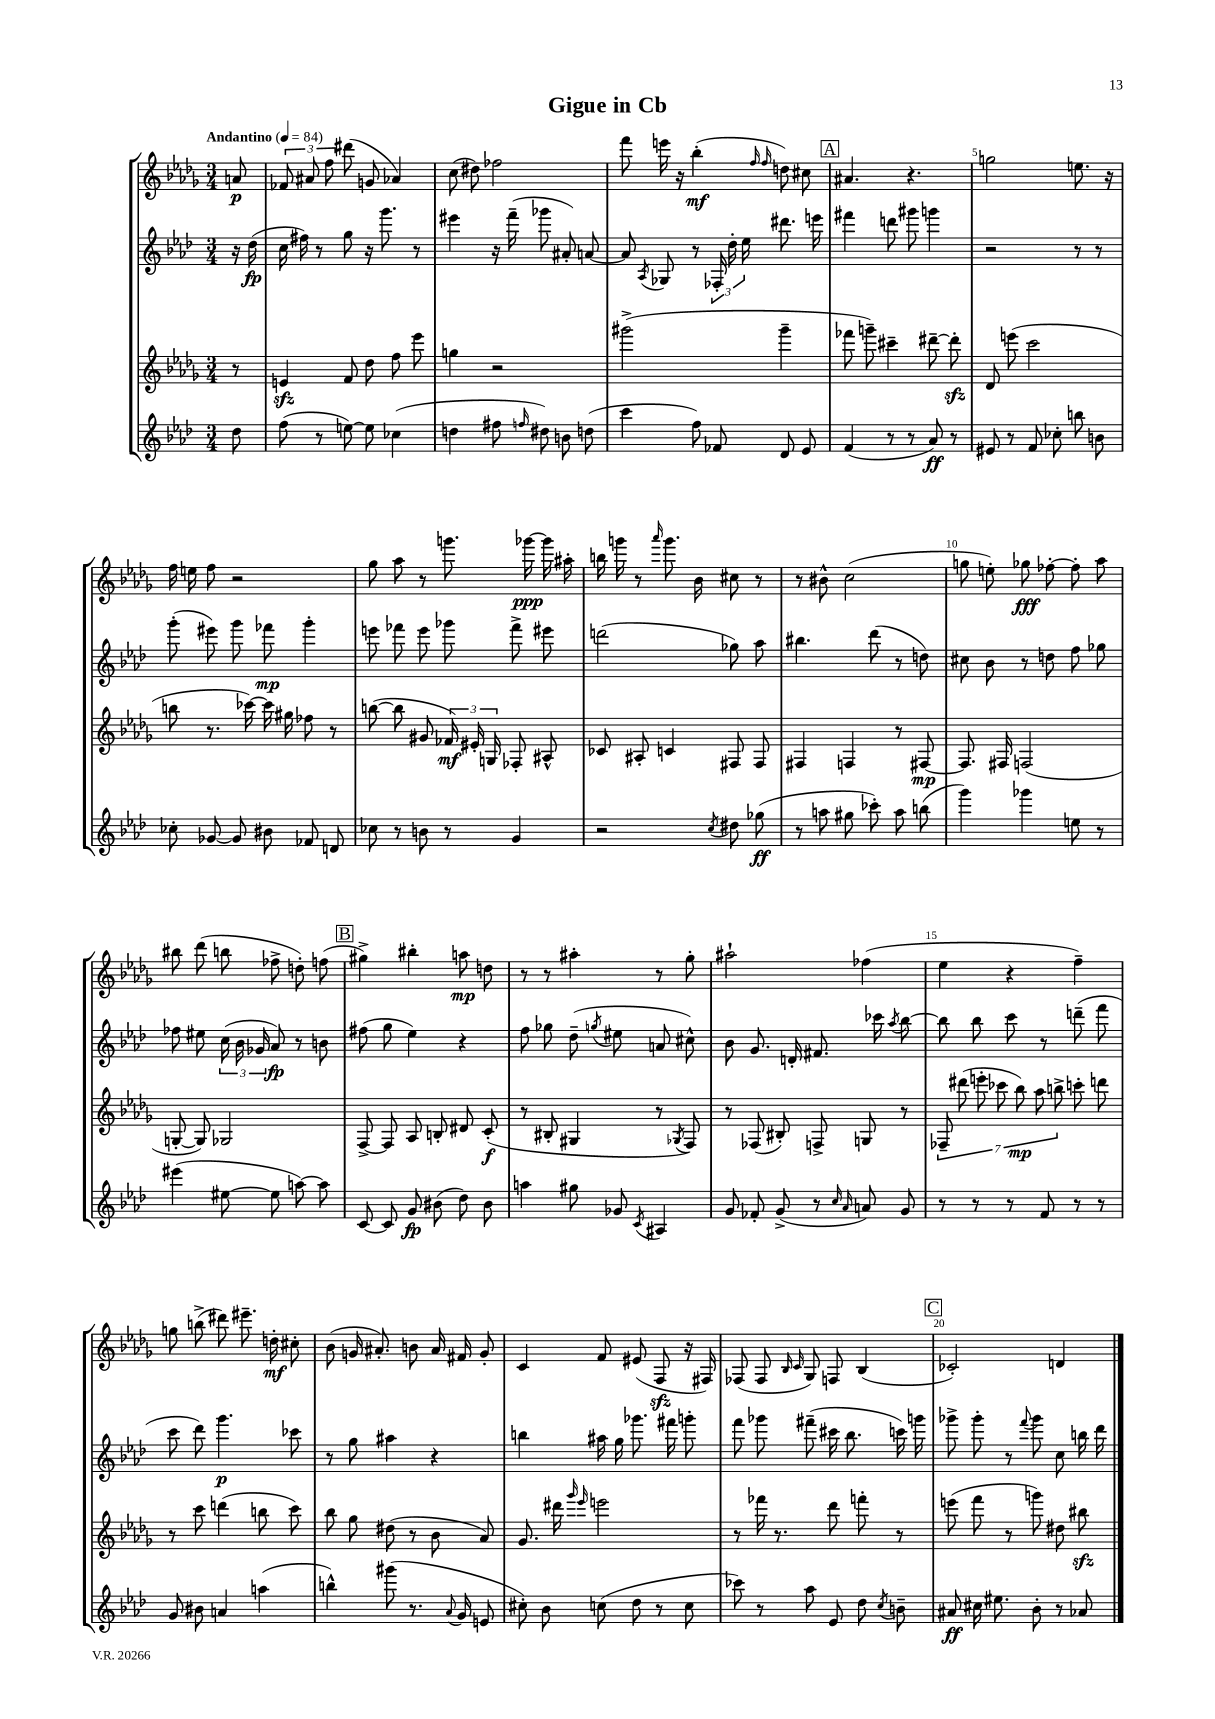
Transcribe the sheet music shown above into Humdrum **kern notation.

**kern	**dynam	**kern	**dynam	**kern	**dynam	**kern	**dynam
*part4	*part4	*part3	*part3	*part2	*part2	*part1	*part1
*staff4	*staff4	*staff3	*staff3	*staff2	*staff2	*staff1	*staff1
*clefG2	*	*clefG2	*	*clefG2	*	*clefG2	*
*k[b-e-a-d-]	*	*k[b-e-a-d-g-]	*	*k[b-e-a-d-]	*	*k[b-e-a-d-g-]	*
*M3/4	*	*M3/4	*	*M3/4	*	*M3/4	*
*MM84	*	*MM84	*	*MM84	*	*MM84	*
=	=	=	=	=	=	=	=
!	!	!	!	!	!	!LO:TX:a:B:t=Andantino	!
8dd-\	.	8r	.	16r	.	8an/	p
.	.	.	.	(16dd-\	fp	.	.
=1	=1	=1	=1	=1	=1	=1	=1
(8ff\	.	4enzz/	.	16cc\	.	12f-X/	.
.	.	.	.	16ff#X\)	.	.	.
.	.	.	.	.	.	12a#X/	.
8r	.	.	.	8r	.	.	.
.	.	.	.	.	.	12ff\	.
[8een\)	.	8f/	.	8gg\	.	(8ddd#X\	.
8ee\]	.	8dd-\	.	16r	.	8gn/	.
.	.	.	.	8.ggg\	.	.	.
(4cc-X\	.	8ff\	.	.	.	4a-X/)	.
.	.	8eee-\	.	8r	.	.	.
=2	=2	=2	=2	=2	=2	=2	=2
4ddn\	.	4ggn\	.	4eee#X\	.	(8cc\	.
.	.	.	.	.	.	8dd#X\)	.
8ff#X\	.	2r	.	16r	.	2ff-X\	.
.	.	.	.	(16fff~\	.	.	.
16qqffn/	.	.	.	.	.	.	.
8dd#X\)	.	.	.	8ggg-X\	.	.	.
8bn\	.	.	.	8a#X'/)	.	.	.
(8ddn\	.	.	.	[8an/	.	.	.
=3	=3	=3	=3	=3	=3	=3	=3
4ccc\	.	(2ggg#X^\	.	8a/]	.	8fff\	.
.	.	.	.	8qA-/	.	.	.
.	.	.	.	8G-X/	.	16eeen\	.
.	.	.	.	.	.	16r	.
8ff\)	.	.	.	8r	.	(4bb-'\	mf
8f-X/	.	.	.	24F-X'/	.	.	.
.	.	.	.	24dd-'\	.	.	.
.	.	.	.	24ee-\	.	.	.
.	.	.	.	.	.	16qqff/	.
.	.	.	.	.	.	16qqff/	.
8d-/	.	4ggg#~\	.	8.ddd#X\	.	8ddn\)	.
8e-/	.	.	.	.	.	8cc#X\	.
.	.	.	.	16eeen\	.	.	.
!!LO:REH:place=s1:t=A
=4	=4	=4	=4	=4	=4	=4	=4
(4f/	.	8fff-X\	.	4fff#X\	.	4.a#X/	.
.	.	8gggn~\)	.	.	.	.	.
8r	.	4ccc#X~\	.	8dddn\	.	.	.
8r	.	.	.	8ggg#X\	.	4.r	.
8a-/)	ff	[8ddd#X~\	.	4gggn\	.	.	.
8r	.	8ddd#zz'\]	.	.	.	.	.
=5	=5	=5	=5	=5	=5	=5	=5
8e#X/	.	8d-/	.	2r	.	2ggn\	.
8r	.	(8eeen\	.	.	.	.	.
8f/	.	2ccc\	.	.	.	.	.
8cc-X'\	.	.	.	.	.	.	.
8bbn\	.	.	.	8r	.	8.een\	.
8bn\	.	.	.	8r	.	.	.
.	.	.	.	.	.	16r	.
!!LO:LB:g=z
=6	=6	=6	=6	=6	=6	=6	=6
8cc-X'\	.	8bbn\	.	(8ggg'\	.	16ff\	.
.	.	.	.	.	.	16een\	.
[8g-X/	.	8.r	.	8eee#X\)	.	8ff\	.
8g-/]	.	.	.	8ggg\	.	2r	.
.	.	[16ccc-X\)	.	.	.	.	.
8b#X\	.	16ccc-\]	.	8fff-X\	mp	.	.
.	.	16gg#X\	.	.	.	.	.
8f-X/	.	8ff-X\	.	4ggg'\	.	.	.
8dn/	.	8r	.	.	.	.	.
=7	=7	=7	=7	=7	=7	=7	=7
8cc-X\	.	([8bbn\	.	8eeen\	.	8gg-\	.
8r	.	8bb\]	.	8fff-X\	.	8aa-\	.
8bn\	.	8g#X/	.	8eee\	.	8r	.
8r	.	24f-X/)	mf	8ggg-X\	.	8.gggn\	.
.	.	24e#X'/	.	.	.	.	.
.	.	24Gn/	.	.	.	.	.
4g/	.	8F-X'/	.	8fff-^\	.	.	.
.	.	.	.	.	.	[16ggg-X\	ppp
.	.	8A#X^^/	.	8eee#X\	.	16ggg-\]	.
.	.	.	.	.	.	16aa#X'\	.
=8	=8	=8	=8	=8	=8	=8	=8
2r	.	8c-X/	.	(2dddn\	.	16bbn\	.
.	.	.	.	.	.	16gggn\	.
.	.	8A#X'/	.	.	.	8r	.
.	.	.	.	.	.	16qqaaa-/	.
.	.	4cn/	.	.	.	8.ggg\	.
.	.	.	.	.	.	16b-\	.
8qcc/	.	.	.	.	.	.	.
8dd#X\	.	8F#X/	.	8gg-X\)	.	8cc#X\	.
(8gg-X\	ff	8F#/	.	8aa-\	.	8r	.
=9	=9	=9	=9	=9	=9	=9	=9
8r	.	4F#X/	.	4.bb#X\	.	8r	.
8aan\	.	.	.	.	.	8b#X^^\	.
8gg#X\	.	4Fn/	.	.	.	(2cc\	.
8ccc-X'\)	.	.	.	(8ddd-\	.	.	.
8aa\	.	8r	.	8r	.	.	.
(8bbn\	.	[8F#X/	mp	8ddn\)	.	.	.
=10	=10	=10	=10	=10	=10	=10	=10
4ggg\)	.	8.F#/]	.	8cc#X\	.	8ggn\	.
.	.	.	.	8b-\	.	8een'\)	.
.	.	16F#X/	.	.	.	.	.
4ggg-X\	.	(2Fn/	.	8r	.	8gg-X\	fff
.	.	.	.	8ddn\	.	[8ff-X'\	.
8een\	.	.	.	8ff\	.	8ff-'\]	.
8r	.	.	.	8gg-X\	.	8aa-\	.
!!LO:LB:g=z
=11	=11	=11	=11	=11	=11	=11	=11
(4eee#X\	.	[8Gn'/	.	8ff-X\	.	8bb#X\	.
.	.	8G/])	.	8ee#X\	.	(8ddd-\	.
[8ee#X\	.	2G-X/	.	(24cc\	.	8bbn\	.
.	.	.	.	24b-\	.	.	.
.	.	.	.	24g-X/	.	.	.
8ee#\]	.	.	.	8a-/)	fp	8ff-X^\	.
[8aan\)	.	.	.	8r	.	8ddn'\)	.
8aa\]	.	.	.	8bn\	.	(8ffn\	.
!!LO:REH:place=s1:t=B
=12	=12	=12	=12	=12	=12	=12	=12
[8c/	.	[8F^/	.	(8ff#X\	.	4gg#X^\)	.
8c/]	.	8F/]	.	8gg\	.	.	.
8g/	fp	8A-/	.	4ee-\)	.	4bb#X'\	.
(8b#X\	.	8Bn'/	.	.	.	.	.
8dd-\)	.	8d#X/	.	4r	.	8aan\	mp
8b#\	.	(8c'/	f	.	.	8ddn\	.
=13	=13	=13	=13	=13	=13	=13	=13
4aan\	.	8r	.	8ff\	.	8r	.
.	.	8B#X'/	.	8gg-X\	.	8r	.
8gg#X\	.	4G#X/	.	(8dd-~\	.	4aa#X'\	.
.	.	.	.	8qggn/	.	.	.
8g-X/	.	.	.	8ee#X\	.	.	.
8qc/	.	.	.	.	.	.	.
4A#X/	.	8r	.	8an/	.	8r	.
.	.	8qG-X/	.	.	.	.	.
.	.	8F/)	.	8cc#X^^\)	.	8gg-'\	.
=14	=14	=14	=14	=14	=14	=14	=14
8g/	.	8r	.	8b-\	.	2aa#X`\	.
8f-X'/	.	(8F-X/	.	8.g/	.	.	.
(8g^/	.	8B#X'/)	.	.	.	.	.
.	.	.	.	16dn'/	.	.	.
8r	.	8Fn^/	.	8.f#X/	.	.	.
16qqcc/	.	.	.	.	.	.	.
16qqa-/	.	.	.	.	.	.	.
8an/)	.	8Gn/	.	.	.	(4ff-X\	.
.	.	.	.	16ccc-X\	.	.	.
.	.	.	.	8qaa-/	.	.	.
8g/	.	8r	.	[8bb-\	.	.	.
=15	=15	=15	=15	=15	=15	=15	=15
8r	.	14F-X~/	.	8bb-\]	.	4ee-\	.
.	.	(14ddd#X\	.	.	.	.	.
8r	.	.	.	8bb-\	.	.	.
.	.	14eeen'\	.	.	.	.	.
.	.	14ccc-X\	.	.	.	.	.
8r	.	.	.	8ccc\	.	4r	.
.	.	14bb-\)	mp	.	.	.	.
.	.	14aa-\	.	.	.	.	.
8f/	.	.	.	8r	.	.	.
.	.	14bbn^\	.	.	.	.	.
8r	.	8cccn'\	.	(8dddn~\	.	4ff~\)	.
8r	.	8dddn\	.	8fff\	.	.	.
!!LO:LB:g=z
=16	=16	=16	=16	=16	=16	=16	=16
8g/	.	8r	.	8ccc\	.	8ggn\	.
8b#X\	.	8ccc\	.	8ddd-\)	.	(8bbn^\	.
4an/	.	(4dddn\	.	4.ggg\	p	8ddd#X\)	.
.	.	.	.	.	.	8.eee#X~\	.
(4aan\	.	8bbn\	.	.	.	.	.
.	.	.	.	.	.	16ddn'\	mf
.	.	8ccc\)	.	8ccc-X\	.	8cc#X'\	.
=17	=17	=17	=17	=17	=17	=17	=17
4bbn^^\)	.	8bb-\	.	8r	.	(8b-\	.
.	.	8gg-\	.	8gg\	.	16gn/	.
.	.	.	.	.	.	8.a#X'/)	.
(8ggg#X\	.	(8dd#X\	.	4aa#X\	.	.	.
8.r	.	8r	.	.	.	8bn\	.
.	.	8b-\	.	4r	.	16a#/	.
8qqa-/	.	.	.	.	.	.	.
16g/	.	.	.	.	.	16f#X/	.
8en/	.	8a-/)	.	.	.	8g'/	.
=18	=18	=18	=18	=18	=18	=18	=18
8cc#X'\)	.	8.g-/	.	4bbn\	.	4c/	.
8b-\	.	.	.	.	.	.	.
.	.	16ddd#X\	.	.	.	.	.
.	.	16qqggg-/	.	.	.	.	.
.	.	16qqeee-/	.	.	.	.	.
(8ccn\	.	2eeen\	.	16aa#X\	.	8f/	.
.	.	.	.	16gg\	.	.	.
8dd-\	.	.	.	8.ggg-X\	.	(8e#X/	.
8r	.	.	.	.	.	8Fzz/	.
.	.	.	.	16fff#X\	.	.	.
8cc\	.	.	.	8gggn'\	.	16r	.
.	.	.	.	.	.	16F#X/)	.
=19	=19	=19	=19	=19	=19	=19	=19
8ccc-X\)	.	8r	.	8fff\	.	(8F-X/	.
8r	.	16fff-X\	.	8ggg-X\	.	8F-/	.
.	.	8.r	.	.	.	.	.
.	.	.	.	.	.	16qqB-/	.
.	.	.	.	.	.	16qqc/	.
8aa-\	.	.	.	(8fff#X~\	.	8G-/)	.
8e-/	.	8ddd-\	.	16ccc#X\	.	8Fn/	.
.	.	.	.	8.bb-\	.	.	.
8dd-\	.	8fffn'\	.	.	.	(4B-/	.
8qcc/	.	.	.	.	.	.	.
8bn~\	.	8r	.	16cccn\)	.	.	.
.	.	.	.	16gggn\	.	.	.
!!LO:REH:place=s1:t=C
=20	=20	=20	=20	=20	=20	=20	=20
8a#X/	ff	(8eeen\	.	8ggg-X^\	.	2c-X'/)	.
16cc#X\	.	8fff\	.	8ggg-'\	.	.	.
8.ee#X\	.	.	.	.	.	.	.
.	.	8r	.	8r	.	.	.
.	.	.	.	8qqfff/	.	.	.
8b-'\	.	8gggn\)	.	8ggg-\	.	.	.
8r	.	8dd#X\	.	8cc\	.	4dn/	.
8a-X/	.	8bb#Xzz\	.	16bbn\	.	.	.
.	.	.	.	16ddd-\	.	.	.
==	==	==	==	==	==	==	==
*-	*-	*-	*-	*-	*-	*-	*-
